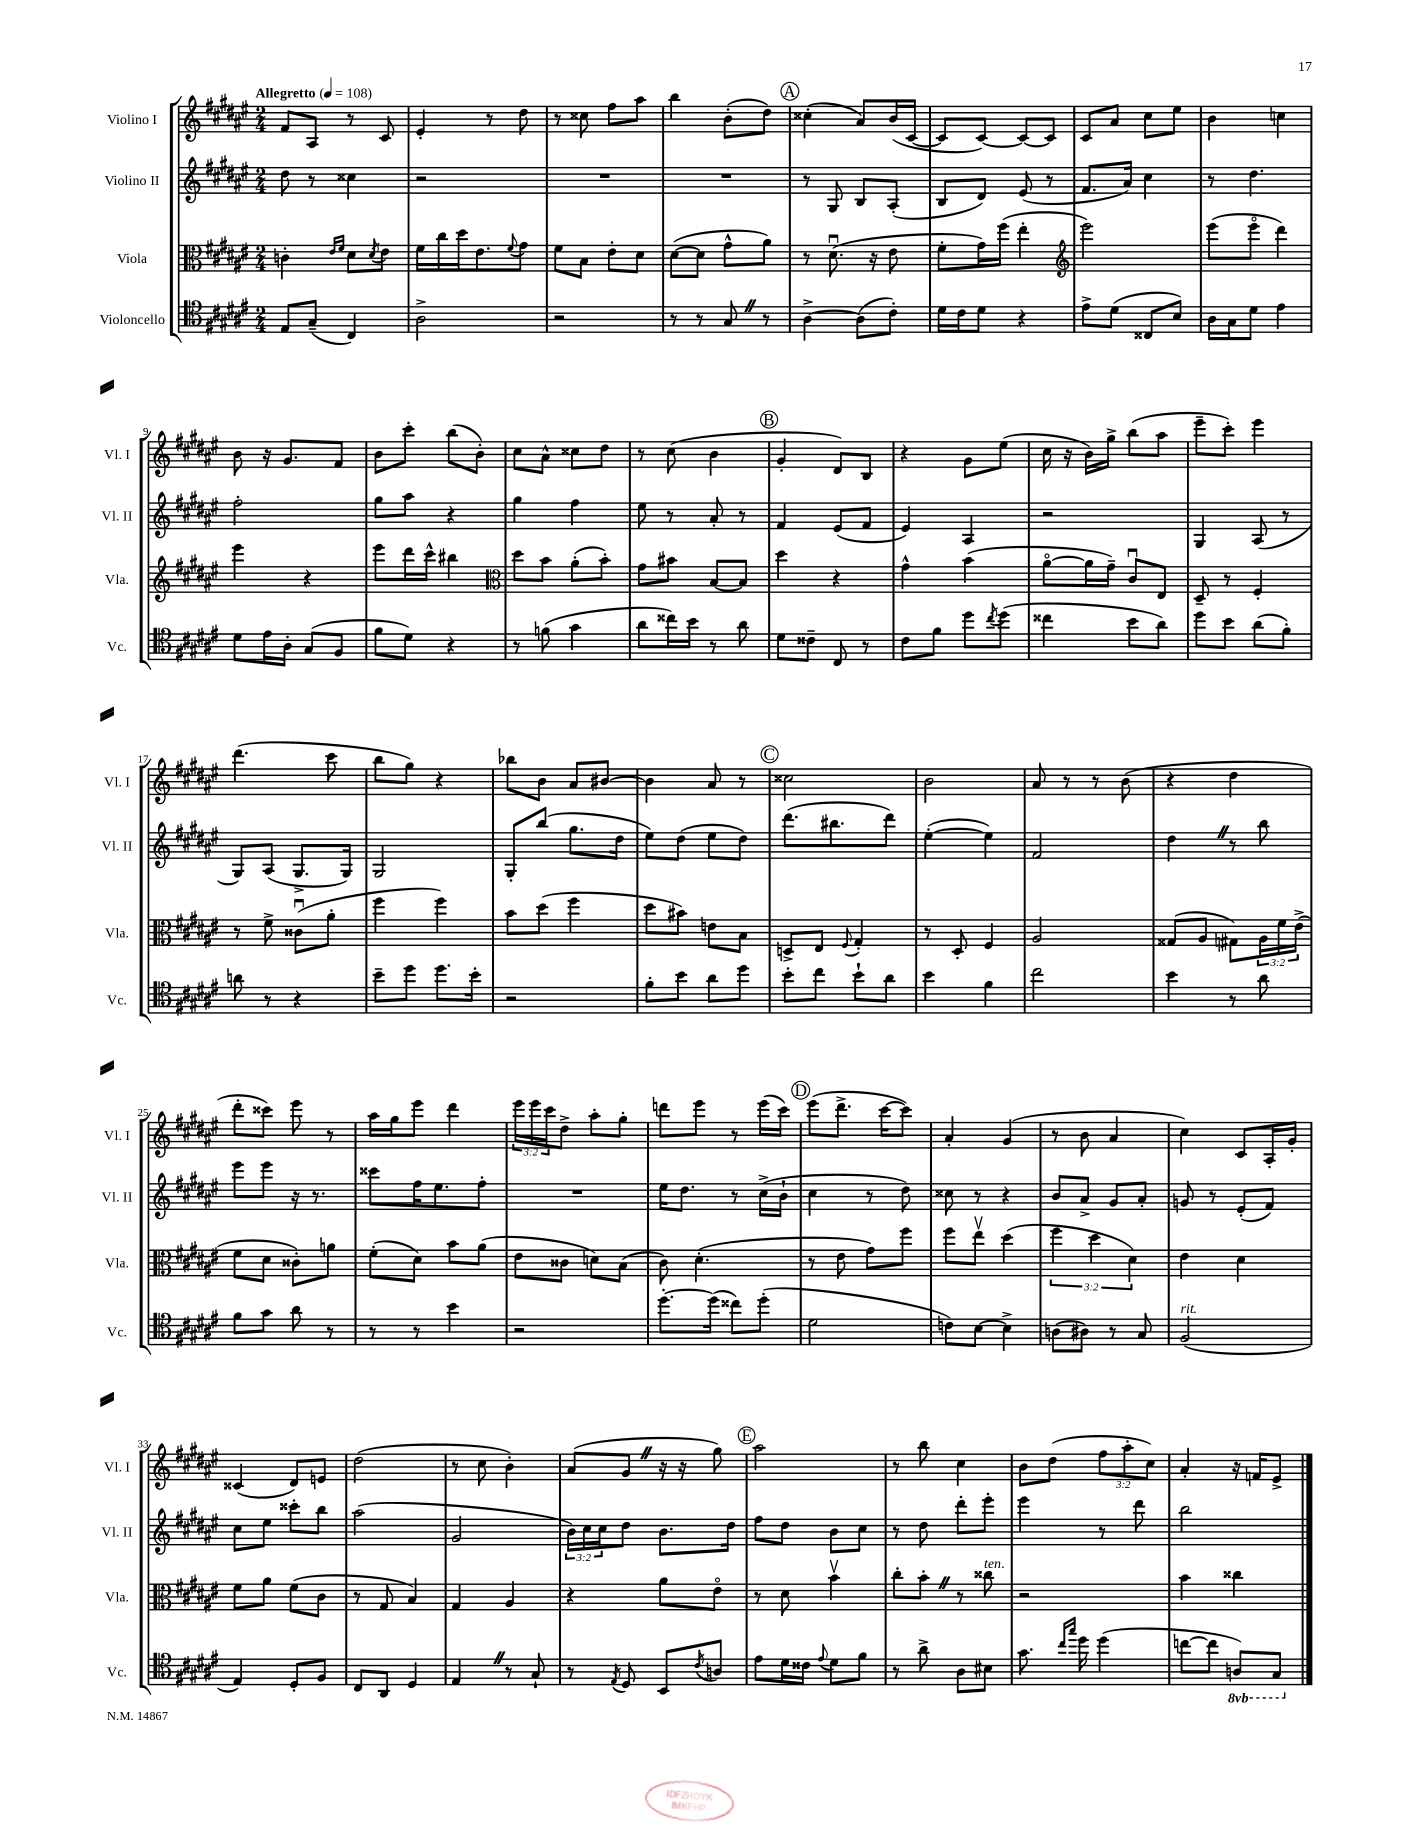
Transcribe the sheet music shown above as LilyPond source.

<<
\new StaffGroup <<
\new Staff = "s0" \with { instrumentName = "Violino I" shortInstrumentName = "Vl. I" } {
    \clef treble \key fis \major \numericTimeSignature \time 2/4 \override Staff.TupletNumber.text = #tuplet-number::calc-fraction-text \tempo "Allegretto" 4 = 108
    fis'8 ais8 r8 cis'8 |
    eis'4-. r8 dis''8 |
    r8 cisis''8 fis''8 ais''8 |
    b''4 b'8-.( dis''8) |
    \mark \markup { \circle "A" } cisis''4-.( ais'8) b'16( cis'16~ |
    cis'8 cis'8~) cis'8~ cis'8 |
    cis'8 ais'8 cis''8 eis''8 |
    b'4 c''4 |
    b'8 r16 gis'8. fis'8 |
    b'8 cis'''8-. b''8( b'8-.) |
    cis''8 ais'8-^ cisis''8 dis''8 |
    r8 cis''8( b'4 |
    \mark \markup { \circle "B" } gis'4-. dis'8) b8 |
    r4 gis'8 eis''8( |
    cis''16 r16 b'16) gis''16-> b''8( ais''8 |
    eis'''8-- cis'''8-.) eis'''4 |
    dis'''4.( cis'''8 |
    b''8 gis''8) r4 |
    bes''8 b'8 ais'8 bis'8~ |
    bis'4 ais'8 r8 |
    \mark \markup { \circle "C" } cisis''2 |
    b'2 |
    ais'8 r8 r8 b'8( |
    r4 dis''4 |
    dis'''8-. cisis'''8) eis'''8 r8 |
    ais''16 gis''16 eis'''8 dis'''4 |
    \tuplet 3/2 { eis'''16 eis'''16 cis'''16 } dis''8-> ais''8-. gis''8-. |
    d'''8 eis'''8 r8 eis'''16( cis'''16) |
    \mark \markup { \circle "D" } eis'''8( dis'''8.-> cis'''16~ cis'''8) |
    ais'4-. gis'4( |
    r8 b'8 ais'4 |
    cis''4) cis'8 ais16-. gis'16-. |
    cisis'4( dis'8) e'8 |
    dis''2( |
    r8 cis''8 b'4-.) |
    ais'8( gis'8 \once \override BreathingSign.text = \markup { \musicglyph "scripts.caesura.straight" } \breathe r16 r16 gis''8) |
    \mark \markup { \circle "E" } ais''2 |
    r8 b''8 cis''4 |
    b'8 dis''8( \tuplet 3/2 { fis''8 ais''8-. cis''8) } |
    ais'4-. r16 f'16 eis'8-> \bar "|." |
}
\new Staff = "s1" \with { instrumentName = "Violino II" shortInstrumentName = "Vl. II" } {
    \clef treble \key fis \major \numericTimeSignature \time 2/4 \override Staff.TupletNumber.text = #tuplet-number::calc-fraction-text
    dis''8 r8 cisis''4 |
    r2 |
    R2 |
    R2 |
    \mark \markup { \circle "A" } r8 gis8 b8 ais8-.( |
    b8 dis'8) eis'8( r8 |
    fis'8. ais'16) cis''4 |
    r8 dis''4. |
    fis''2-. |
    gis''8 ais''8 r4 |
    gis''4 fis''4 |
    eis''8 r8 ais'8-. r8 |
    \mark \markup { \circle "B" } fis'4 eis'8( fis'8 |
    eis'4) ais4 |
    r2 |
    gis4 ais8( r8 |
    gis8) ais8( gis8.-> gis16) |
    gis2 |
    gis8-. b''8( gis''8. dis''16 |
    eis''8) dis''8( eis''8 dis''8) |
    \mark \markup { \circle "C" } dis'''8.( bis''8. dis'''8) |
    eis''4~-.( eis''4) |
    fis'2 |
    dis''4 \once \override BreathingSign.text = \markup { \musicglyph "scripts.caesura.straight" } \breathe r8 b''8 |
    eis'''8 eis'''8 r16 r8. |
    cisis'''8 fis''16 eis''8. fis''8-. |
    R2 |
    eis''16 dis''8. r8 cis''16->( b'16-! |
    \mark \markup { \circle "D" } cis''4 r8 dis''8) |
    cisis''8 r8 r4 |
    b'8 ais'8-> gis'8 ais'8-. |
    g'8 r8 eis'8-.( fis'8) |
    cis''8 eis''8 cisis'''8-. b''8 |
    ais''2( |
    gis'2 |
    \tuplet 3/2 { b'16) cis''16 cis''16 } dis''8 b'8. dis''16 |
    \mark \markup { \circle "E" } fis''8 dis''8 b'8 cis''8 |
    r8 dis''8 dis'''8-. eis'''8-. |
    eis'''4 r8 dis'''8 |
    b''2 \bar "|." |
}
\new Staff = "s2" \with { instrumentName = "Viola" shortInstrumentName = "Vla." } {
    \clef alto \key fis \major \numericTimeSignature \time 2/4 \override Staff.TupletNumber.text = #tuplet-number::calc-fraction-text
    c'4-. \grace { eis'16 fis'16 } dis'8 \acciaccatura { dis'8 } eis'8 |
    fis'16 cis''16 dis''16 eis'8. \appoggiatura { fis'8 } gis'8 |
    fis'8 b8 eis'8-. dis'8 |
    dis'8~( dis'8 gis'8-^ ais'8) |
    \mark \markup { \circle "A" } r8 dis'8.\downbow( r16 eis'8 |
    fis'8-. gis'16) fis''16( eis''4-. |
    \clef treble eis'''2) |
    eis'''8( eis'''8\flageolet dis'''4) |
    eis'''4 r4 |
    eis'''8 dis'''16 cis'''16-^ bis''4 |
    \clef alto dis''8 b'8 ais'8-.( b'8-.) |
    gis'8 bis'8 b8~ b8 |
    \mark \markup { \circle "B" } dis''4 r4 |
    gis'4-^ b'4( |
    ais'8~\flageolet ais'16 gis'16--) cis'8\downbow eis8 |
    dis8-- r8 fis4-. |
    r8 fis'8-> cisis'8\downbow( ais'8-. |
    fis''4 fis''4) |
    b'8 dis''8( fis''4 |
    dis''8 bis'8) e'8 b8 |
    \mark \markup { \circle "C" } d8-> eis8 \appoggiatura { fis8 } gis4-. |
    r8 dis8-. fis4 |
    ais2 |
    gisis8( ais8 gis8) \tuplet 3/2 { ais16 fis'16 eis'16->( } |
    fis'8 dis'8 cisis'8-.) a'8 |
    fis'8-.( dis'8) b'8 ais'8( |
    eis'8 cisis'8 d'8) b8( |
    cis'8) dis'4.-.( |
    \mark \markup { \circle "D" } r8 eis'8 gis'8) fis''8 |
    fis''8 eis''8\upbow dis''4( |
    \tuplet 3/2 { fis''4 dis''4 dis'4) } |
    eis'4 dis'4 |
    fis'8 ais'8 fis'8( cis'8 |
    r8 gis8 b4) |
    gis4 ais4 |
    r4 ais'8 eis'8\flageolet |
    \mark \markup { \circle "E" } r8 dis'8 b'4\upbow |
    cis''8-. b'8-. \once \override BreathingSign.text = \markup { \musicglyph "scripts.caesura.straight" } \breathe r8 cisis''8^\markup { \italic "ten." } |
    r2 |
    b'4 cisis''4 \bar "|." |
}
\new Staff = "s3" \with { instrumentName = "Violoncello" shortInstrumentName = "Vc." } {
    \clef tenor \key fis \major \numericTimeSignature \time 2/4 \set Staff.ottavationMarkups = #ottavation-simple-ordinals
    eis8 gis8--( cis4) |
    ais2-> |
    r2 |
    r8 r8 gis8 \once \override BreathingSign.text = \markup { \musicglyph "scripts.caesura.straight" } \breathe r8 |
    \mark \markup { \circle "A" } ais4~-> ais8( cis'8-.) |
    dis'16 cis'16 dis'8 r4 |
    eis'8-> dis'8( cisis8 b8) |
    ais16 gis16 dis'8 eis'4 |
    dis'8 eis'16 ais16-. gis8( fis8 |
    fis'8 dis'8) r4 |
    r8 f'8( gis'4 |
    ais'8 cisis''16) b'16 r8 ais'8 |
    \mark \markup { \circle "B" } dis'8 cisis'8-- cis8 r8 |
    cis'8 fis'8 dis''8 \acciaccatura { cis''8 } dis''8( |
    cisis''4 b'8 ais'8) |
    dis''8 b'8 ais'8( fis'8-.) |
    a'8 r8 r4 |
    b'8-- dis''8 dis''8. b'16-. |
    r2 |
    fis'8-. b'8 ais'8 dis''8 |
    \mark \markup { \circle "C" } b'8-. cis''8 b'8-! ais'8 |
    b'4 fis'4 |
    cis''2 |
    b'4 r8 ais'8 |
    fis'8 gis'8 ais'8 r8 |
    r8 r8 b'4 |
    r2 |
    dis''8.~-. dis''16( cisis''8) dis''8-.( |
    \mark \markup { \circle "D" } dis'2 |
    c'8) b8~ b4-> |
    a8( ais8) r8 gis8 |
    fis2^\markup { \italic "rit." }( |
    eis4) dis8-. fis8 |
    cis8 ais,8 dis4 |
    eis4 \once \override BreathingSign.text = \markup { \musicglyph "scripts.caesura.straight" } \breathe r8 gis8-! |
    r8 \acciaccatura { eis8 } dis8 b,8 \acciaccatura { cis'8 } a8 |
    \mark \markup { \circle "E" } eis'8 dis'16 cisis'16 \appoggiatura { eis'8 } dis'8 fis'8 |
    r8 ais'8-> ais8 bis8 |
    gis'8. \grace { cis''16 gis''16 } dis''16 dis''4( |
    c''8~ c''8 \ottava #-1 a,8) gis,8 \ottava #0 \bar "|." |
}
>>
>>
